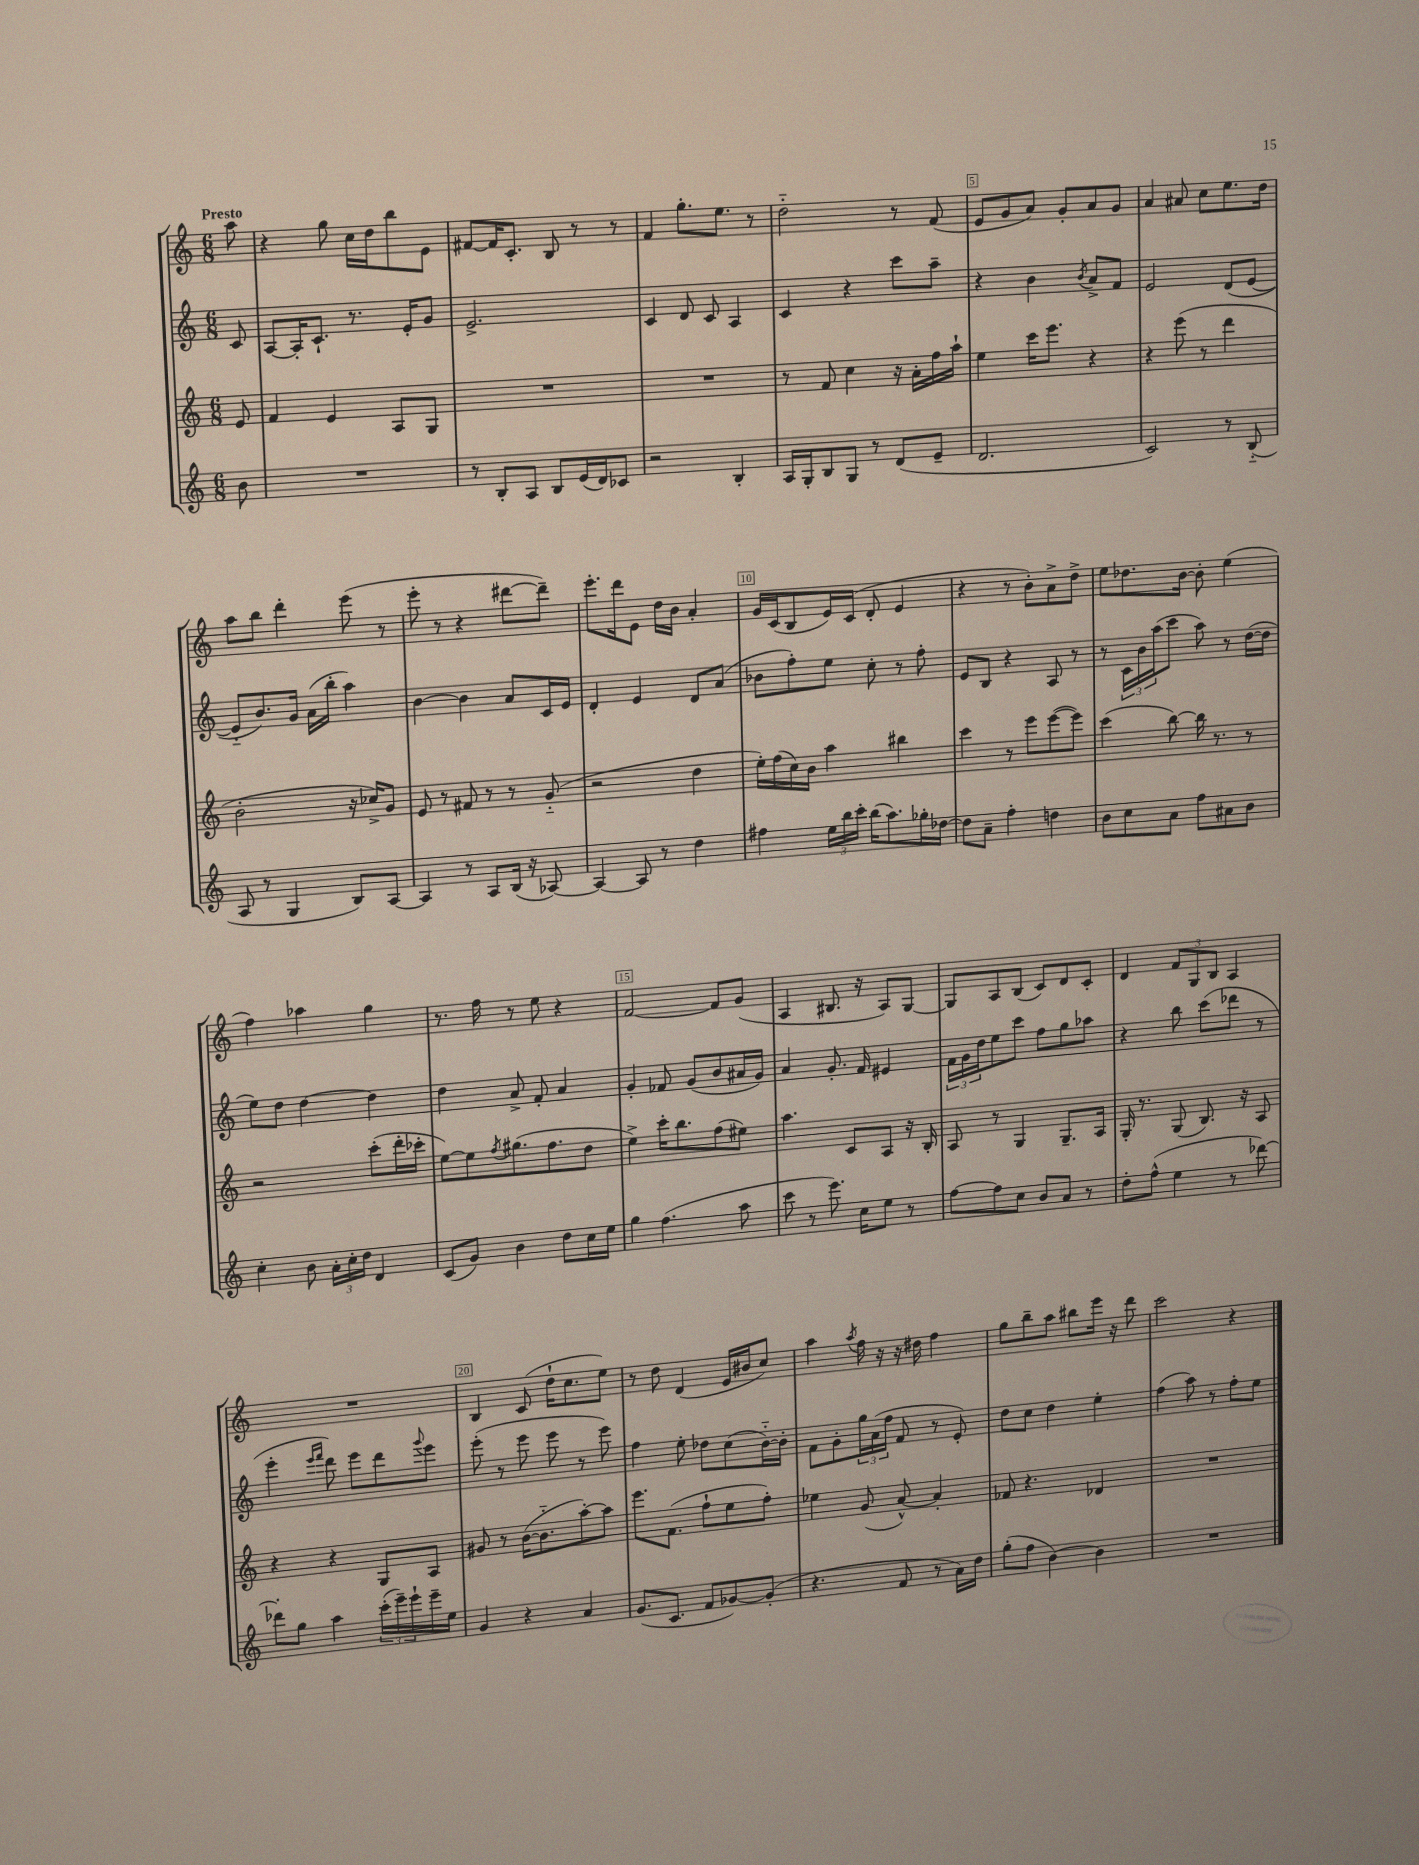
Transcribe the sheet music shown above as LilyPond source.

<<
\new StaffGroup <<
\new Staff = "s0" {
    \clef treble \key c \major \numericTimeSignature \time 6/8 \partial 8 \tempo "Presto"
    a''8 |
    r4 g''8 c''16 d''16 b''8 e'8 |
    fis'8~ fis'16 c'8.-. b8 r8 r8 |
    f'4 g''8.-. e''8. r8 |
    d''2-_ r8 f'8( |
    e'8 g'8 a'8) g'8-. a'8 g'8 |
    a'4 ais'8 c''8 e''8. d''16 |
    a''8 b''8 d'''4-. e'''8( r8 |
    e'''8-. r8 r4 dis'''8~ dis'''8--) |
    e'''8.-. d'''16 e'8 d''16 b'16 a'4-. |
    g'16 c'16( b8 e'16) c'16( d'8-. e'4 |
    r4 r8 b'8-.) a'8-> d''8-> |
    e''8 des''8. b'16~ b'8-. e''4( |
    f''4) aes''4 g''4 |
    r8. f''16 r8 e''8 r4 |
    f'2~ f'8 g'8( |
    a4 bis8. r16 a8) g8~ |
    g8 a8 b8( c'8) d'8 c'8-. |
    d'4 \tuplet 3/2 { f'8 g8 b8 } a4 |
    R2. |
    b4 c'8( d''16-! c''8. e''8) |
    r8 d''8 d'4( e'16 bis'16 c''8) |
    a''4 \acciaccatura { a''8 } f''16 r16 r16 dis''16 f''4 |
    g''8 b''8-- a''8 bis''8 e'''16 r16 d'''8 |
    c'''2 r4 \bar "|." |
}
\new Staff = "s1" {
    \clef treble \key c \major \numericTimeSignature \time 6/8 \partial 8
    c'8 |
    a8~ a16-. c'8.-! r8. e'16-. g'8 |
    e'2.-> |
    c'4 d'8 c'8 a4 |
    c'4 r4 c'''8 a''8-- |
    r4 b'4 \acciaccatura { b'8 } a'8-> f'8 |
    e'2 d'8( e'8~ |
    e'8-_ b'8.) g'16 a'16( b''16-. a''4) |
    b'4~ b'4 a'8 c'16 e'16 |
    d'4-. e'4 d'8 a'8( |
    bes'8 f''8-.) e''8 c''8-. r8 f''8-. |
    e'8 b8 r4 a8 r8 |
    r8 \tuplet 3/2 { c'16 b'16 a''16( } c'''8 a''8) r8 d''16~( d''16 |
    e''8) d''8 d''4~ d''4 |
    d''4 a'8-> f'8-. a'4 |
    g'4-. fes'8 g'8( b'8 ais'16 g'16) |
    a'4 g'8.-. f'16 eis'4 |
    \tuplet 3/2 { f'16 g'16 d''16 } e''8 c'''8 f''8 g''8 aes''8 |
    r4 b''8 c'''8( des'''8 r8 |
    e'''4-. \grace { e'''16 f'''16 } d'''8) e'''8 d'''8 \appoggiatura { g'''8 } e'''8 |
    e'''8-.( r8 e'''8 e'''8 r8 e'''8) |
    f''4 e''8-. des''8 c''8( b'16~-_) b'16-. |
    f'8 g'8-. \tuplet 3/2 { g''16 a'16( f''16 } f'8 r8 e'8-.) |
    d''8 c''8 d''4 e''4-. |
    f''4( a''8) r8 f''8-. e''8 \bar "|." |
}
\new Staff = "s2" {
    \clef treble \key c \major \numericTimeSignature \time 6/8 \partial 8
    e'8 |
    f'4 e'4 a8 g8 |
    R2. |
    R2. |
    r8 f'8 c''4 r16 a'16-. f''16 a''16-! |
    e''4 c'''16 e'''8. r4 |
    r4 e'''8( r8 d'''4 |
    b'2-. r16 ces''16->) g'8 |
    e'8 r8 fis'8 r8 r8 g'8-_( |
    r2 d''4 |
    e''16-.) f''16( c''16) b'16 a''4 bis''4 |
    c'''4 r8 e'''8 e'''8~( e'''8) |
    c'''4( b''8~) b''16 r8. r8 |
    r2 c'''8-.( d'''16-. ces'''16-. |
    e''8~) e''8 \acciaccatura { f''8 } gis''8.( f''8. d''8 |
    e''4->) c'''16-. b''8. f''8( eis''8) |
    a''4. c'8 a8 r16 b16-. |
    a8 r8 g4 g8.-- a16 |
    g16-. r8. g8( b8.) r16 a8 |
    r4 r4 g8 a8 |
    gis'8 r8 b'16~( b'8.-_ a''8~-.) a''8 |
    e'''8. f'8.( f''8-! e''8 f''8-.) |
    ees''4 g'8( a'8~-^) a'4-. |
    fes'8 r4. des'4 |
    R2. \bar "|." |
}
\new Staff = "s3" {
    \clef treble \key c \major \numericTimeSignature \time 6/8 \partial 8
    b'8 |
    R2. |
    r8 b8-. a8 b8 e'16( d'16) ces'8 |
    r2 b4-. |
    a16 g16-. b8 g8 r8 d'8( e'8-- |
    d'2. |
    c'2) r8 b8-_( |
    a8 r8 g4 b8) a8~ |
    a4 r8 a8 b16( r16 aes8~) |
    aes4~ aes8 r8 d''4 |
    fis''4 \tuplet 3/2 { e''16 b''16 c'''16-. } b''16( a''8.) ges''16-. des''16~ |
    des''8 a'8-- f''4-. d''4 |
    b'8 c''8 a'8 f''8 ais'8 b'8 |
    c''4-. b'8 \tuplet 3/2 { a'16-. c''16-. d''16 } d'4 |
    c'8( g'8) b'4 d''8 c''16 e''16 |
    g''4 f''4.( a''8 |
    c'''8 r8 e'''8.) c''16 e''8 r8 |
    f''8~ f''8 c''8 b'8 a'8 r8 |
    d''8-. f''8-^( e''4 r8 des'''8~) |
    des'''8-. g''8 a''4 \tuplet 3/2 { c'''16-.( e'''16--) e'''16-! } e'''16-- e''16 |
    g'4 r4 a'4 |
    g'8.( c'8. f'8 ges'8~) ges'8-.( |
    r4. f'8 r8 a'16) d''16 |
    g''8-.( f''8 b'4~) b'4 |
    R2. \bar "|." |
}
>>
>>
\layout { \context { \Score \override BarNumber.break-visibility = ##(#f #t #t) barNumberVisibility = #(every-nth-bar-number-visible 5) \override BarNumber.stencil = #(make-stencil-boxer 0.1 0.3 ly:text-interface::print) } }
